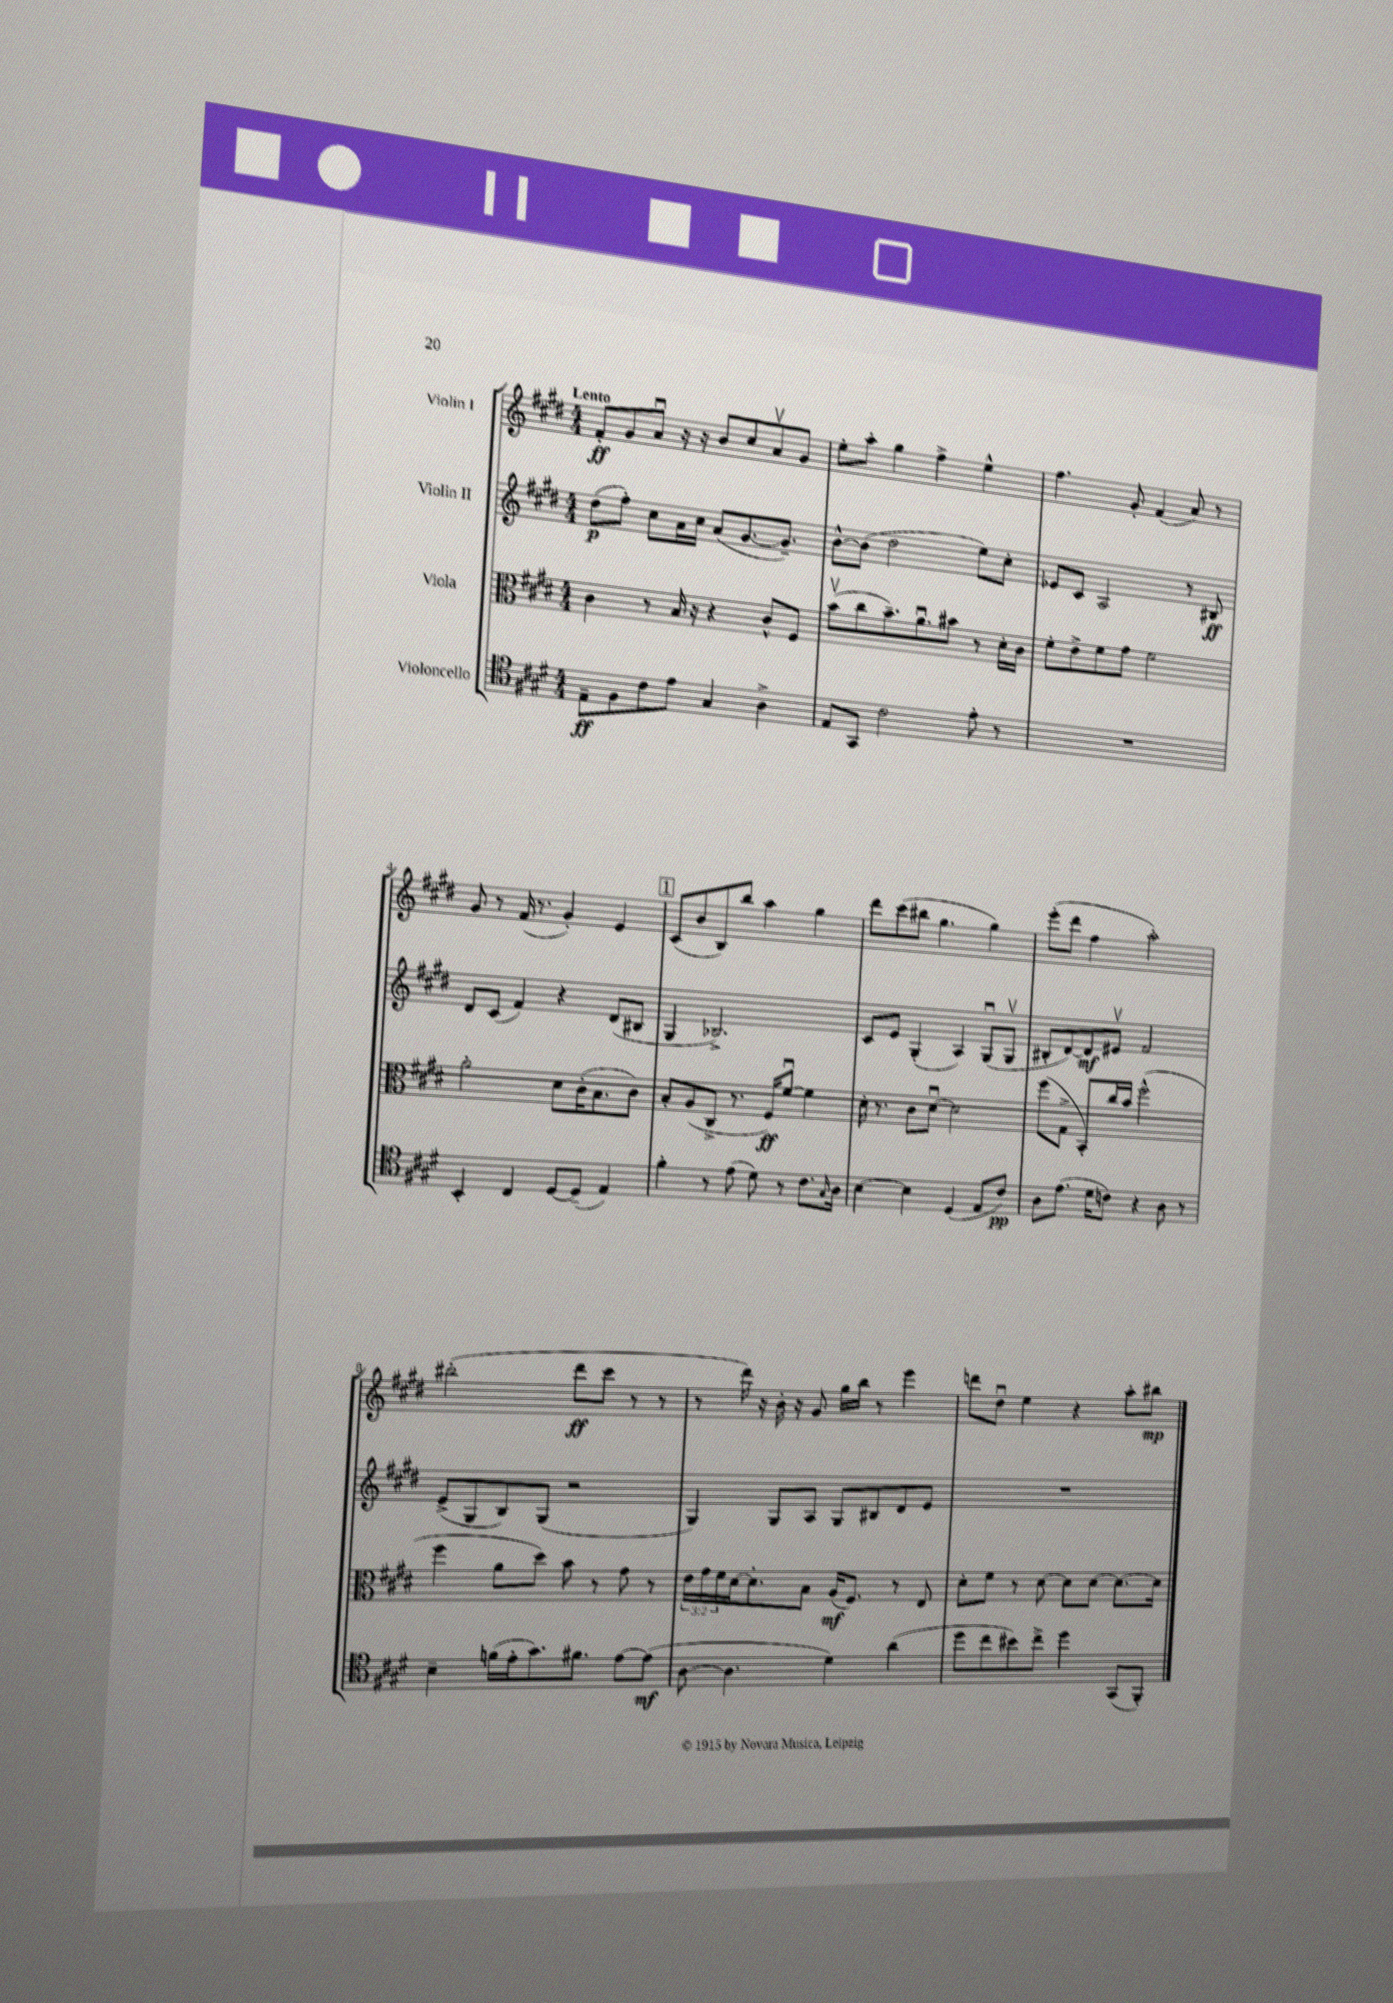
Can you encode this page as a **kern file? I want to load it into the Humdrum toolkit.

**kern	**kern	**kern	**kern
*staff4	*staff3	*staff2	*staff1
*clefC4	*clefC3	*clefG2	*clefG2
*k[f#c#g#d#]	*k[f#c#g#d#]	*k[f#c#g#d#]	*k[f#c#g#d#]
*M4/4	*M4/4	*M4/4	*M4/4
8E~	4c#	(8dd#	8f#'
8F#	.	8ff#')	8g#
8c#	8r	8cc#	8au
8e	16B	16a	16r
.	16r	16cc#	16r
4G#	4r	(8a	8b
.	.	[8.g#	8cc#
4A^	8c#^^	.	8av
.	.	8.g#~])	.
.	8F#	.	8g#
=	=	=	=
8E	(8bv	[8b^^	8ee'
8GG#	8cc#	(8b]	8aa'
2c#	8.b~)	2dd#	4gg#
.	8.au	.	.
.	.	.	4ff#^
.	8b#	.	.
8e'	8r	8ee)	4ee^^
8r	16d#'	8cc#'	.
.	16c#	.	.
=	=	=	=
1r	8f#'	8e-	4.ff#
.	8e^	8c#	.
.	8f#	2A	.
.	8g#	.	8g#'
.	2f#	.	(4f#
.	.	8r	8a)
.	.	8B#	8r
=	=	=	=
4BB'	2a'	8d#	8g#
.	.	(8c#	8r
4C#	.	4f#)	(16f#
.	.	.	8.r
[8D#	8d#	4r	4g#')
(8D#~]	(16c#'	.	.
.	8.B	.	.
4E)	.	(8d#	4e
.	8c#)	8B#	.
=	=	=	=
4f#'	8B'	4G#	(8c#
.	(8A	.	8b
8r	8C#^	2.B-^)	8B)
(8e	8.r	.	8bb
8d#)	.	.	4aa
.	16F#)	.	.
8r	[8f#u	.	.
8.c#	4f#]	.	4gg#
16qqG#	.	.	.
16A	.	.	.
=	=	=	=
[4B	16d#'	8c#	8ddd#
.	8.r	.	.
.	.	8e	(8ccc#
4B]	8c#	(4G#'	8bb#
.	[8d#u	.	4.gg#
(4D#	2d#]	4A)	.
8E	.	(8G#u	4gg#)
8c#)	.	8G#v	.
=	=	=	=
8A	(8ff#	8B#'	(8eee'
(8.e	8G#^	[8d#)	8ddd#
.	8BB')	8d#]	4ff#
16d#	.	.	.
8c)	16cc#	8e#v	.
.	16b	.	.
4r	(2ff#^^	2f#	2aa')
8A	.	.	.
8r	.	.	.
=	=	=	=
4B~	4ff#	(8e^	(2bb#'
.	.	8G#	.
(16f	8a	8B)	.
16e'	.	.	.
8.g#)	8dd#)	(8G#	.
.	8b	2r	8ddd#
8.f#	.	.	.
.	8r	.	8ccc#
[8e	8g#	.	8r
(8e]	8r	.	8r
=	=	=	=
[8A	24e	4G#)	8r
.	24g#	.	.
.	24f#	.	.
4.A]	[16d#	.	16ddd#)
.	8.d#']	.	16r
.	.	8G#	16b'
.	.	.	16r
.	8B	8A	8g#
4d#)	(16A	8G#	16gg#
.	8.F#)	.	16bb
.	.	8B#	8r
(4a	8r	8d#	4eee
.	8E	8e	.
=	=	=	=
8dd#	8d#'	1r	8ddd
8cc#	8f#	.	8dd#u
8b#)	8r	.	4ee
8cc#^	[8d#	.	.
4dd#	8d#]	.	4r
.	[8d#	.	.
(8GG#	8.d#_	.	8aa'
8FF#')	.	.	8bb#
.	16d#]	.	.
==	==	==	==
*-	*-	*-	*-
